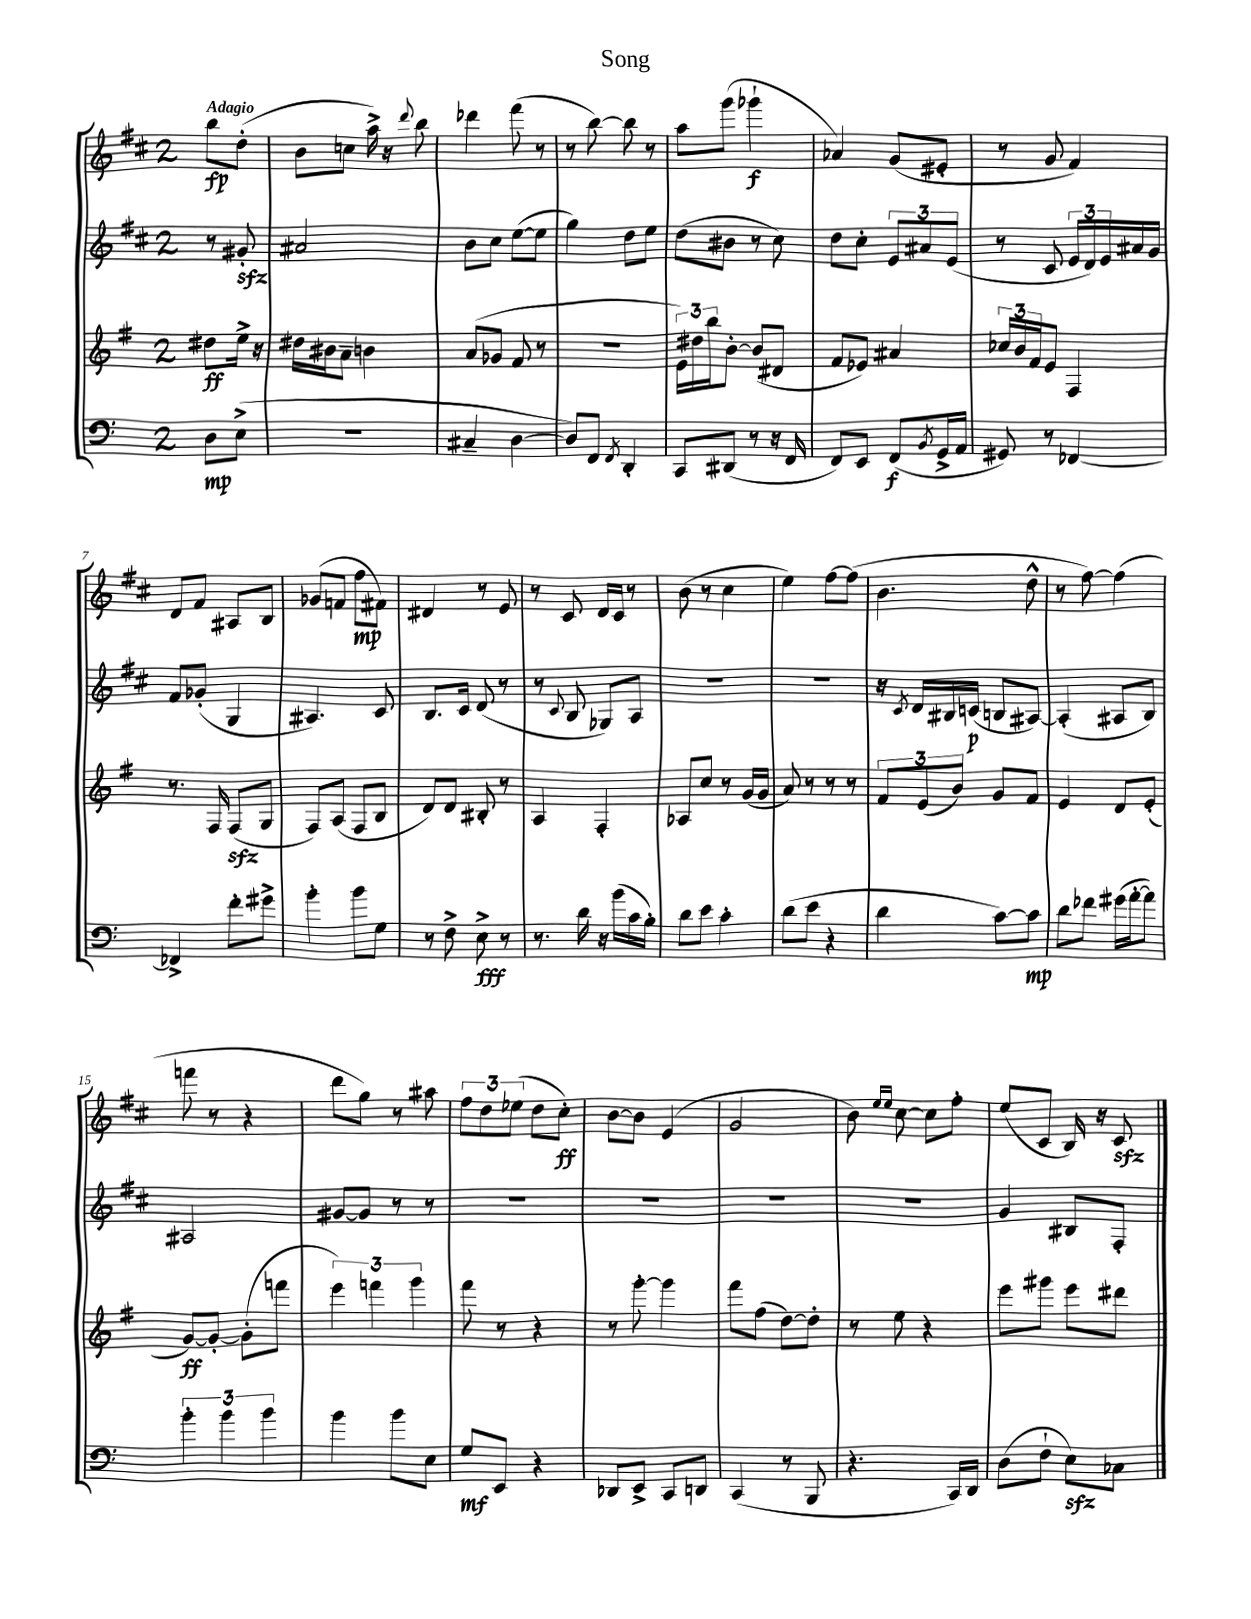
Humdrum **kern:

**kern	**kern	**kern	**kern
*staff4	*staff3	*staff2	*staff1
*clefF4	*clefG2	*clefG2	*clefG2
*k[]	*k[f#]	*k[f#c#]	*k[f#c#]
*M2/4	*M2/4	*M2/4	*M2/4
8D	8dd#	8r	8bb
(8E^	16ee^	8g#'	(8dd'
.	16r	.	.
=	=	=	=
2r	16dd#	2a#	8b
.	16b#	.	.
.	8a~	.	8cc
.	4b	.	16aa^)
.	.	.	16r
.	.	.	8qqddd
.	.	.	8bb
=	=	=	=
4C#~	(8a	8b	4ddd-
.	8g-	8cc#	.
[4D	8f#	([8ee	(8fff#
.	8r	8ee]	8r
=	=	=	=
8D])	2r	4gg)	8r
8FF	.	.	[8bb)
8qFF	.	.	.
4DD'	.	8dd	8bb]
.	.	8ee	8r
=	=	=	=
8CC	24e)	(8dd	8aa
.	24dd#	.	.
.	24bb	.	.
(8DD#	[8b'	8b#	(8ggg
8r	(8b]	8r	4ggg-`
16r	8d#	8cc#)	.
16FF	.	.	.
=	=	=	=
8FF)	8f#	8dd	4a-)
8EE	8e-)	8cc#'	.
(8FF	4a#	12e	(8g
.	.	12a#	.
8qBB	.	.	.
16GG^	.	.	8e#'
.	.	(12e	.
16AA	.	.	.
=	=	=	=
8GG#)	24cc-	8r	8r
.	24b	.	.
.	24f#	.	.
8r	8e	8c#	8g
[4FF-	4F#	24e	4f#)
.	.	24d)	.
.	.	24e	.
.	.	16a#	.
.	.	16g	.
=	=	=	=
4FF-^]	8.r	8f#	8d
.	.	(8g-'	8f#
.	16F#	.	.
8f'	(8F#	4G	8A#
8g#^	8G	.	8B
=	=	=	=
4b'	8F#)	4.A#)	(8g-
.	(8A	.	8f
8b	8F#	.	8ff#
8G	8B	8c#	8f#)
=	=	=	=
8r	8d)	8.B	4d#
8F^	8d	.	.
.	.	16c#	.
8E^	8B#'	(8d	8r
8r	8r	8r	8e
=	=	=	=
8.r	4A	8r	8r
.	.	8qqc#	.
.	.	8B	8c#
16d	.	.	.
16r	4F#'	8G-)	16d
(16b	.	.	16c#
16c	.	8A	8r
16B')	.	.	.
=	=	=	=
8d	8A-	2r	(8b
8e	8cc	.	8r
4c'	8r	.	4cc#
.	(16g	.	.
.	16g	.	.
=	=	=	=
(8d	8a)	2r	4ee)
8e	8r	.	.
4r	8r	.	[8ff#
.	8r	.	(8ff#]
=	=	=	=
4d	12f#	16r	4.b
.	.	8qc#	.
.	.	16d	.
.	(12e	.	.
.	.	16B#	.
.	12b)	.	.
.	.	(16c	.
[8c)	8g	8B	.
8c]	8f#	[8A#)	8dd^^
=	=	=	=
8d	4e	(4A#']	8r
8f-	.	.	[8ff#)
(16g#	8d	8A#	(4ff#]
[16a'	.	.	.
8a])	(8e'	8B)	.
=	=	=	=
6b'	[8g)	2A#	8fff
.	8g'_	.	8r
6b	.	.	.
.	(8g']	.	4r
6b	.	.	.
.	8fff	.	.
=	=	=	=
4b	6eee)	[8g#	8ddd
.	.	8g#]	8gg)
.	6fff	.	.
8b	.	8r	8r
.	6ggg	.	.
8E	.	8r	8aa#
=	=	=	=
8G	8fff#	2r	12ff#
.	.	.	12dd
8EE	8r	.	.
.	.	.	(12ee-
4r	4r	.	8dd
.	.	.	8cc#')
=	=	=	=
8DD-	8r	2r	[8b
8EE^	[8ggg'	.	8b]
8CC	4ggg]	.	(4e
8DD	.	.	.
=	=	=	=
(4CC	8fff#	2r	2g
.	(8ff#	.	.
8r	[8dd)	.	.
8BBB	8dd']	.	.
=	=	=	=
4.r	8r	2r	8b)
.	.	.	16qqee
.	.	.	16qqee
.	8ee	.	[8cc#
.	4r	.	8cc#]
16CC)	.	.	8ff#'
16DD	.	.	.
=	=	=	=
(8D	8eee	4g	(8ee
8F`	8ggg#	.	8c#
8E)	8eee	8B#	16B)
.	.	.	16r
8C-	8ddd#	8F#'	8c#
==	==	==	==
*-	*-	*-	*-
